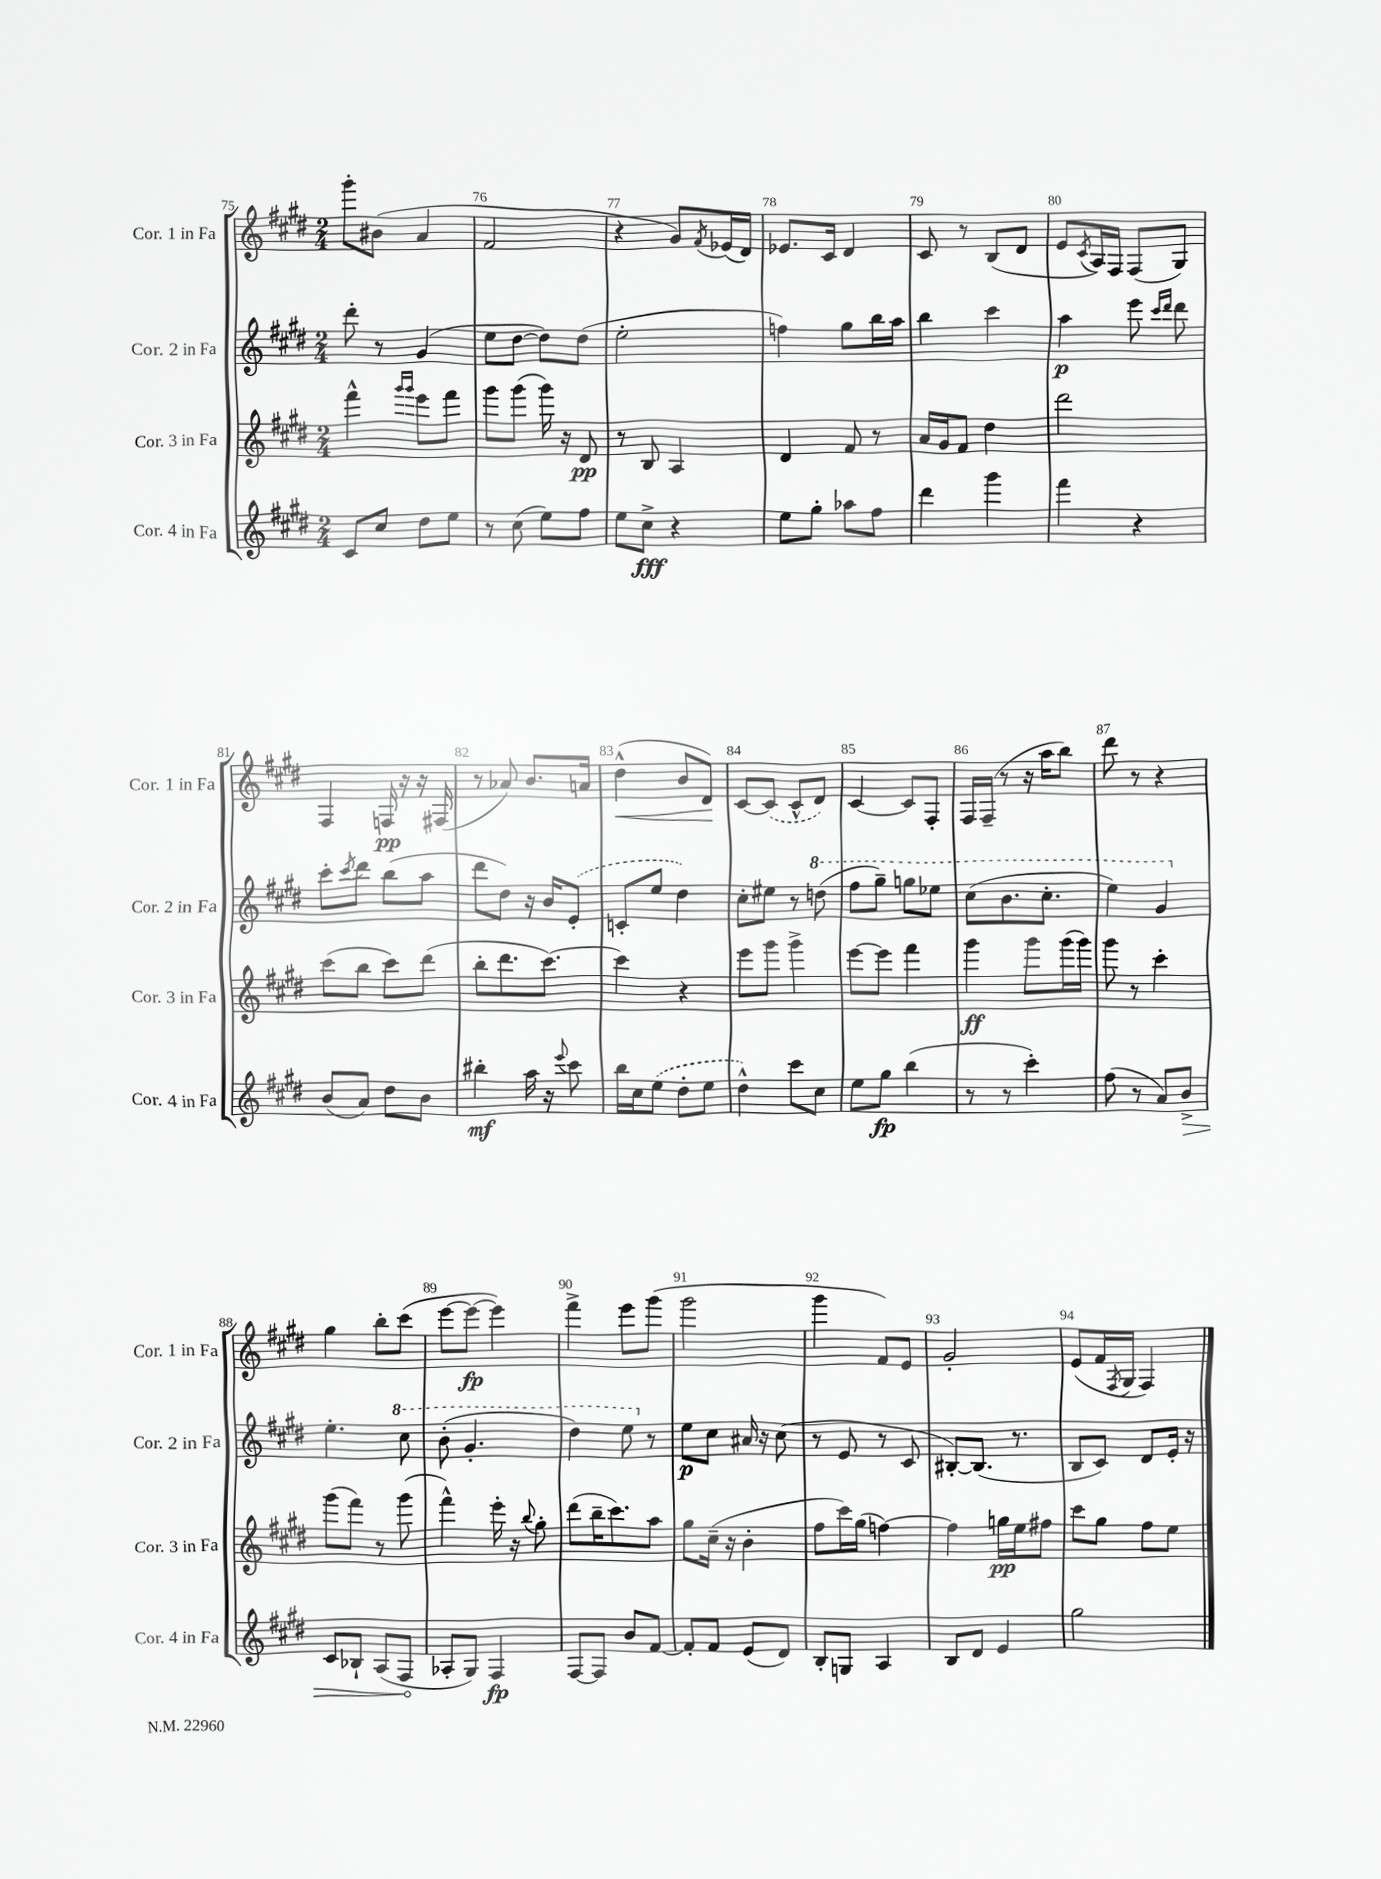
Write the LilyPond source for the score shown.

<<
\new StaffGroup <<
\new Staff = "s0" \with { instrumentName = "Cor. 1 in Fa" shortInstrumentName = "Cor. 1 in Fa" } {
    \clef treble \key e \major \numericTimeSignature \time 2/4
    gis'''8-. bis'8( a'4 |
    fis'2 |
    r4 gis'8) \acciaccatura { fis'8 } ees'16( dis'16) |
    ees'8. cis'16 dis'4 |
    cis'8 r8 b8( dis'8 |
    e'8 \acciaccatura { cis'8 } a16) fis16 fis8( gis8) |
    fis4 f16\pp r16 r16 fis16( |
    r8 aes'8) b'8. a'16 |
    dis''4-^\<( b'8 dis'8\!) |
    cis'8~ \once \slurDashed cis'8( cis'8-^ dis'8) |
    cis'4~ cis'8 fis8-. |
    fis16 fis16--( r8 r16 a''16 b''8) |
    dis'''8 r8 r4 |
    gis''4 b''8-. cis'''8( |
    e'''8~ e'''8~\fp e'''4) |
    fis'''4-> e'''8 gis'''8( |
    gis'''2 |
    gis'''4 fis'8) e'8 |
    gis'2-. |
    e'8( fis'16 \acciaccatura { fis8 } gis16 fis4) \bar "|." |
}
\new Staff = "s1" \with { instrumentName = "Cor. 2 in Fa" shortInstrumentName = "Cor. 2 in Fa" } {
    \clef treble \key e \major \numericTimeSignature \time 2/4
    dis'''8-. r8 gis'4( |
    e''8 dis''8~ dis''8) dis''8( |
    e''2-. |
    f''4) gis''8 b''16 a''16 |
    b''4 cis'''4 |
    a''4\p e'''8 \grace { cis'''16 dis'''16 } dis'''8 |
    cis'''8-. \acciaccatura { cis'''8 } dis'''8 b''8( a''8 |
    dis'''8 dis''8) r16 b'16 \once \slurDashed e'8-.( |
    c'8-. e''8 dis''4) |
    cis''8-. eis''8 r8 \ottava #1 d'''8( |
    fis'''8 gis'''8--) g'''8 ees'''8 |
    cis'''8( b''8. cis'''8.-. |
    e'''4) gis''4 \ottava #0 |
    e''4.-. \ottava #1 cis'''8 |
    b''8-.( gis''4.-. |
    dis'''4) e'''8 \ottava #0 r8 |
    e''8\p cis''8 ais'16 r16 cis''8( |
    r8 e'8 r8 cis'8 |
    bis8~-.) bis8.( r8. |
    b8 cis'8) dis'8 e'16-. r16 \bar "|." |
}
\new Staff = "s2" \with { instrumentName = "Cor. 3 in Fa" shortInstrumentName = "Cor. 3 in Fa" } {
    \clef treble \key e \major \numericTimeSignature \time 2/4
    fis'''4-^ \grace { gis'''16 gis'''16 } e'''8 fis'''8 |
    gis'''8 gis'''8( gis'''16) r16 dis'8\pp |
    r8 b8 a4 |
    dis'4 fis'8 r8 |
    a'16 gis'16 fis'8 dis''4 |
    dis'''2 |
    cis'''8( b''8 cis'''8) dis'''8( |
    b''8-. dis'''8. cis'''8.~) |
    cis'''4 r4 |
    e'''8 gis'''8 gis'''4-> |
    e'''8~ e'''8 fis'''4 |
    gis'''4\ff gis'''8 gis'''16( gis'''16) |
    gis'''8 r8 cis'''4-. |
    gis'''8( fis'''8) r8 gis'''8( |
    fis'''4-^) e'''16-. r16 \appoggiatura { b''8 } gis''8-. |
    dis'''8( b''16-- cis'''8.) a''8 |
    gis''8 cis''16--( r16 b'4-. |
    fis''8 cis'''16) gis''16( f''4~) |
    f''4 g''16\pp e''16 fis''8 |
    cis'''8 gis''8 fis''8 e''8 \bar "|." |
}
\new Staff = "s3" \with { instrumentName = "Cor. 4 in Fa" shortInstrumentName = "Cor. 4 in Fa" } {
    \clef treble \key e \major \numericTimeSignature \time 2/4
    cis'8 cis''8 dis''8 e''8 |
    r8 cis''8( e''8) fis''8 |
    e''8 cis''8->\fff r4 |
    e''8 gis''8-. aes''8 fis''8 |
    dis'''4 gis'''4 |
    fis'''4 r4 |
    b'8( a'8) dis''8 b'8 |
    bis''4-.\mf a''16 r16 \appoggiatura { e'''8 } cis'''8 |
    b''16 cis''16 \once \slurDashed e''8( dis''8-. e''8 |
    dis''4-^) cis'''8 cis''8 |
    e''8 gis''8\fp b''4( |
    r8 r8 cis'''4-.) |
    fis''8( r8 a'8) \once \override Hairpin.circled-tip = ##t b'8->\> |
    cis'8 bes8-! a8( fis8\! |
    aes8-. gis8) fis4\fp |
    fis8~ fis8 b'8 fis'8~ |
    fis'8-. fis'8 e'8( dis'8) |
    b8-. g8 a4 |
    b8 dis'8 e'4 |
    gis''2 \bar "|." |
}
>>
>>
\layout { \context { \Score currentBarNumber = #75 \override BarNumber.break-visibility = ##(#f #t #t) barNumberVisibility = #all-bar-numbers-visible } }
